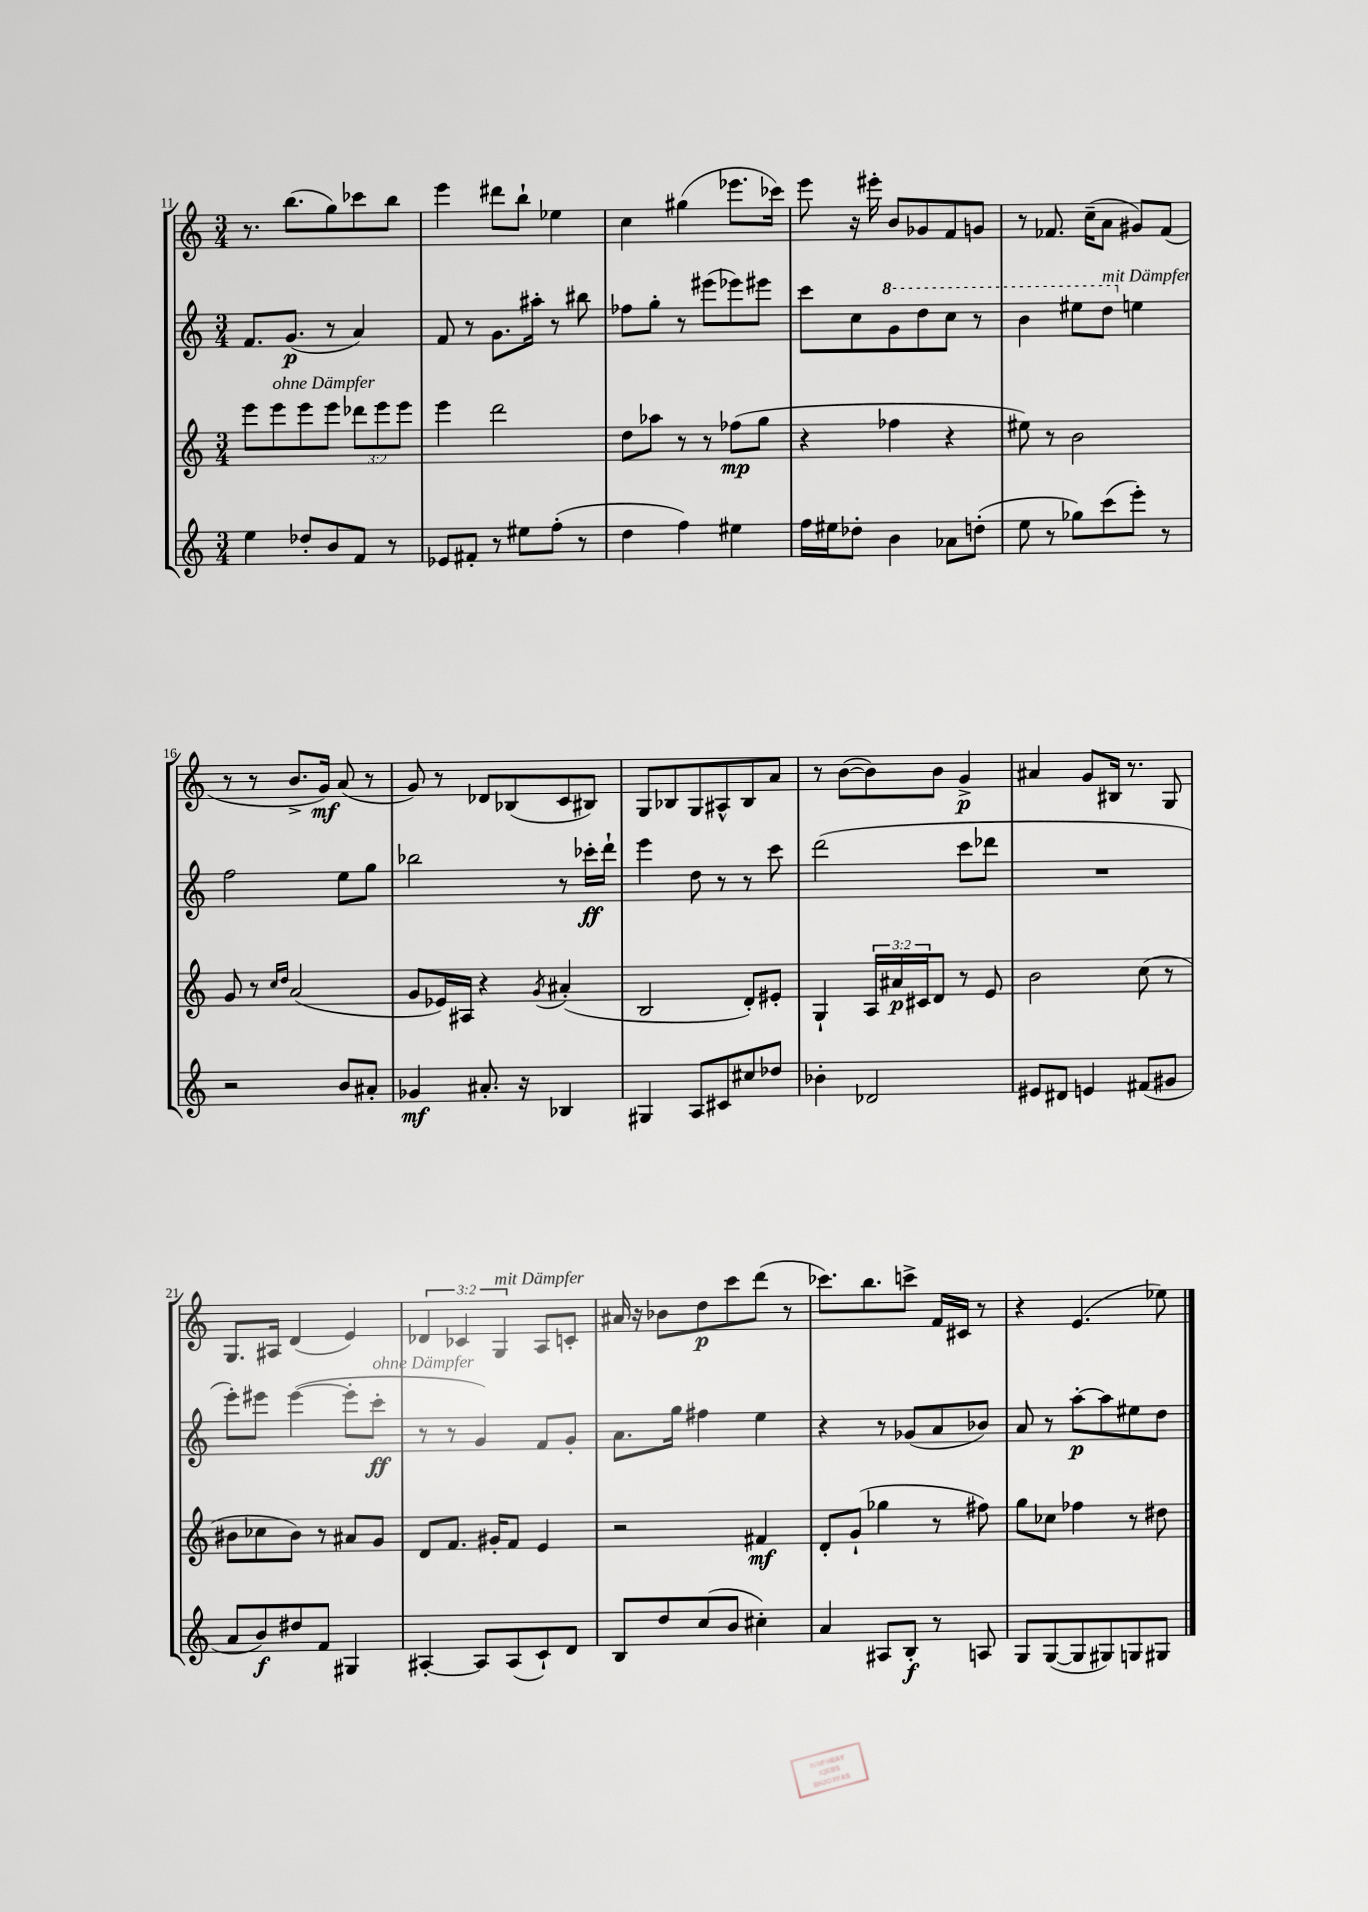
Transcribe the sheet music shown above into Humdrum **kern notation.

**kern	**kern	**kern	**kern
*staff4	*staff3	*staff2	*staff1
*clefG2	*clefG2	*clefG2	*clefG2
*k[]	*k[]	*k[]	*k[]
*M3/4	*M3/4	*M3/4	*M3/4
4ee	8eee	8.f	8.r
.	8eee	.	.
.	.	(8.g	(8.bb
8dd-'	8eee	.	.
8b	8eee	8r	8gg)
8f	12ddd-	4a)	8ccc-
.	12eee	.	.
8r	.	.	8bb
.	12eee	.	.
=	=	=	=
8e-	4eee	8f	4eee
8f#'	.	8r	.
8r	2ddd	8.g	8ddd#
8ee#	.	.	8bb`
.	.	16aa#'	.
(8ff'	.	8r	4ee-
8r	.	8bb#	.
=	=	=	=
4dd	8dd	8ff-	4cc
.	8aa-	8gg'	.
4ff)	8r	8r	(4gg#
.	8r	(8eee#	.
4ee#	(8ff-	8eee-)	8.eee-
.	8gg	8eee#	.
.	.	.	16ccc-)
=	=	=	=
16ff	4r	8ccc	8eee
16ee#	.	.	.
8dd-'	.	8cc	16r
.	.	.	16eee#'
4b	4ff-	8gg	8b
.	.	8ddd	8g-
8a-	4r	8ccc	8f
(8dd'	.	8r	8g
=	=	=	=
8ee	8ee#)	4bb	8r
8r	8r	.	8.f-
8gg-)	2b	8eee#	.
.	.	.	(16cc~
(8ccc	.	8ddd	8a
8eee')	.	4ee	8g#)
8r	.	.	(8f-
=	=	=	=
2r	8g	2ff	8r
.	8r	.	8r
.	16qqcc	.	.
.	16qqdd	.	.
.	(2a	.	8.b^
.	.	.	16g)
8b	.	8ee	(8a
8a#'	.	8gg	8r
=	=	=	=
4g-	8g	2bb-	8g)
.	16e-)	.	8r
.	16A#	.	.
8.a#'	4r	.	8d-
.	.	.	(8B-
16r	.	.	.
.	8qg	.	.
4B-	(4a#'	8r	8c
.	.	16ccc-'	8B#)
.	.	16ddd`	.
=	=	=	=
4G#	2B	4eee	8G
.	.	.	8B-
8A	.	8dd	8G
8c#	.	8r	8A#^^
8cc#	8d')	8r	8B-
8dd-	8e#'	8ccc	8a
=	=	=	=
4b-'	4G`	(2ddd	8r
.	.	.	([8b
2d-	24A	.	8b])
.	24a#	.	.
.	24c#	.	.
.	8d	.	8b
.	8r	8ccc	4g^
.	8e	8ddd-	.
=	=	=	=
8e#	2b	2.r	4a#
8d#	.	.	.
4e	.	.	8g
.	.	.	16B#
.	.	.	8.r
(8f#	(8cc	.	.
8g#	8r	.	8G
=	=	=	=
8a	8b#	8eee')	8.G
8b)	8cc-	8eee#	.
.	.	.	16A#
8dd#	8b#)	([4eee#	(4d
8f	8r	.	.
4G#	8a#	8eee#']	4e)
.	8g	8ccc'	.
=	=	=	=
[4A#'	8d	8r	6d-
.	8.f	8r	.
.	.	.	6c-
8A#]	.	4g)	.
.	16g#'	.	.
.	.	.	6G
(8A#	8f	.	.
8c`)	4e	8f	8A
8d	.	8g'	8c'
=	=	=	=
8B	2r	8.a	16a#
.	.	.	16r
8dd	.	.	8b-
.	.	16gg	.
(8cc	.	4ff#	8dd
8b	.	.	8ccc
4cc#')	4f#	4ee	(8ddd
.	.	.	8r
=	=	=	=
4a	8d'	4r	8.ccc-)
.	(8g`	.	.
.	.	.	8.bb
8A#	4gg-	8r	.
8B'	.	(8g-	8ccc^
8r	8r	8a	16f
.	.	.	16c#
8A	8ff#)	8b-)	8r
=	=	=	=
8G	8gg	8a	4r
([8G	8cc-	8r	.
8G]	4ff-	[8aa'	(4.e
8G#)	.	8aa]	.
8G	8r	8ee#	.
8G#	8dd#	8dd	8ee-)
==	==	==	==
*-	*-	*-	*-
